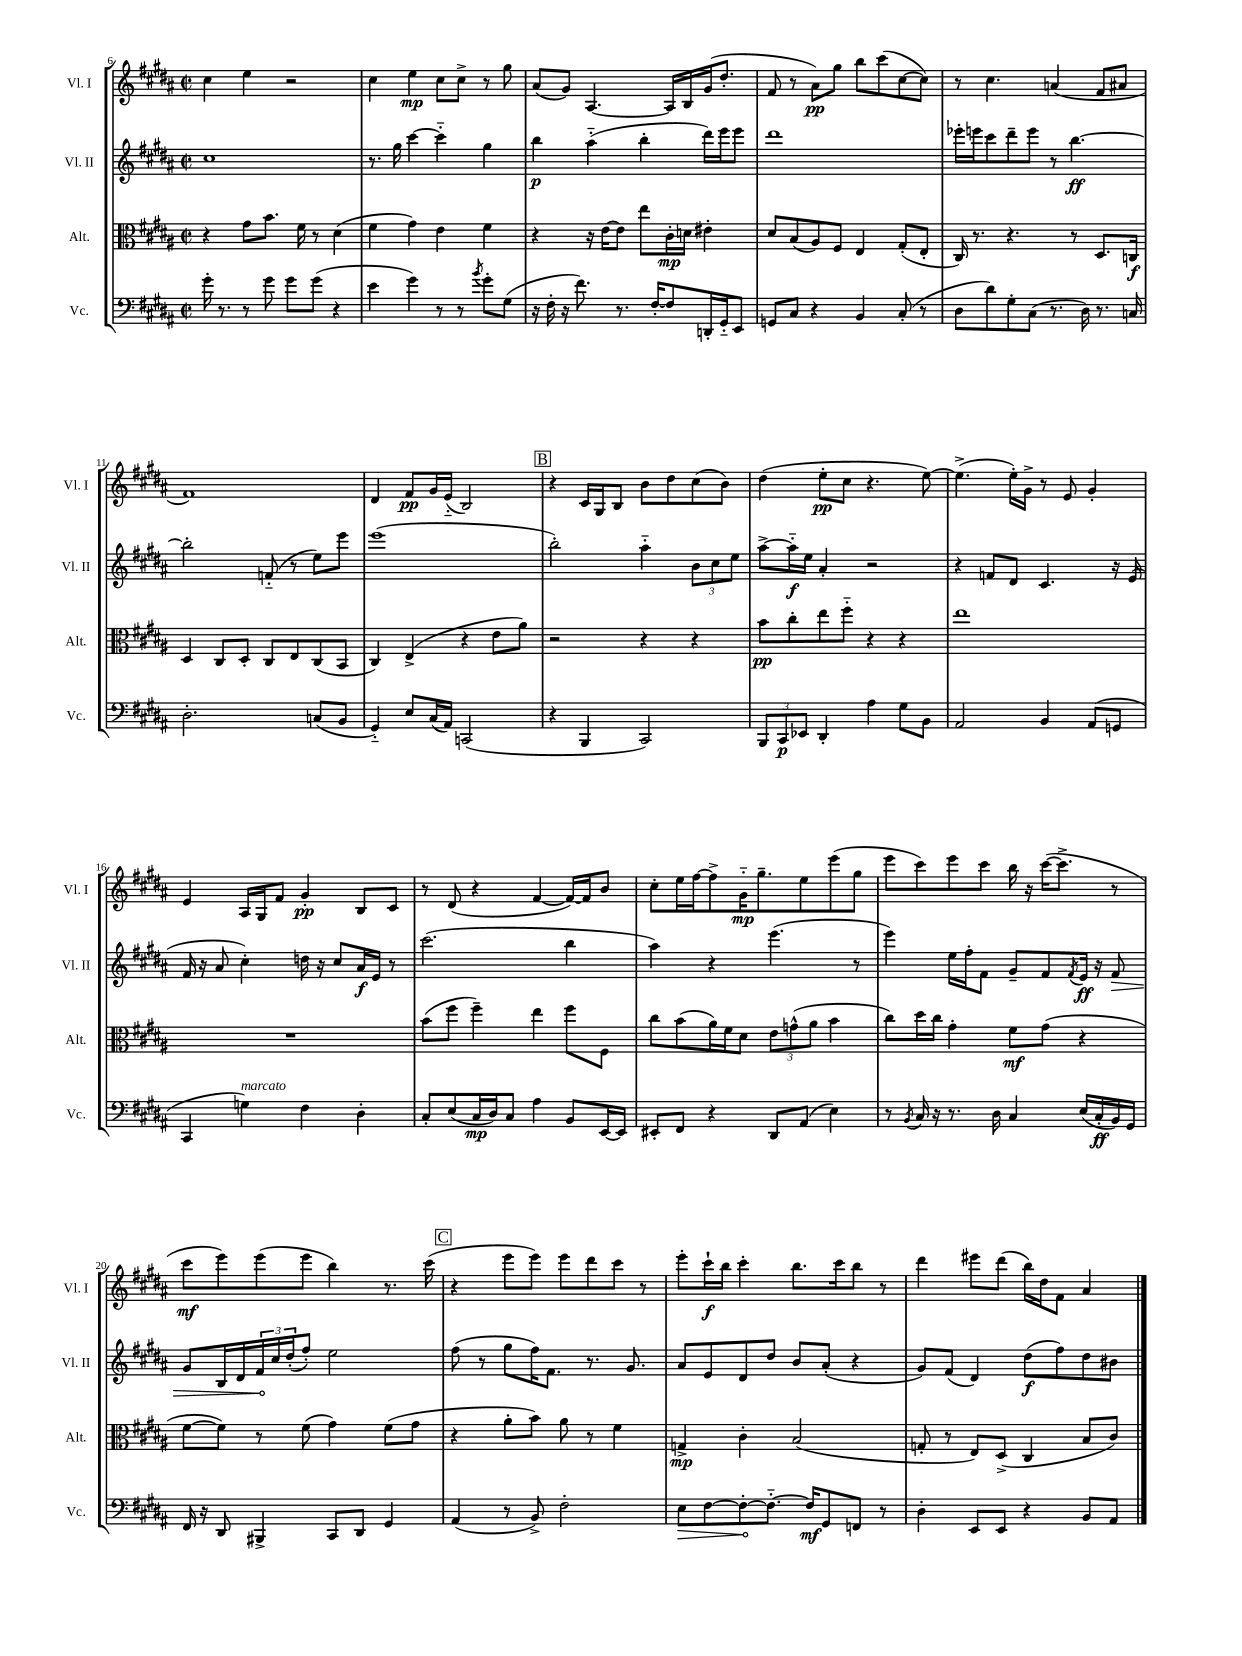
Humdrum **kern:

**kern	**kern	**kern	**kern
*staff4	*staff3	*staff2	*staff1
*clefF4	*clefC3	*clefG2	*clefG2
*k[f#c#g#d#a#]	*k[f#c#g#d#a#]	*k[f#c#g#d#a#]	*k[f#c#g#d#a#]
*M2/2	*M2/2	*M2/2	*M2/2
*met(c|)	*met(c|)	*met(c|)	*met(c|)
16g#'\	4r	1cc#	4cc#\
8.r	.	.	.
8r	8g#\L	.	4ee\
8g#\	8.b\J	.	.
8g#\L	.	.	2r
.	16f#\	.	.
(8g#\J	8r	.	.
4r	(4d#\	.	.
=	=	=	=
4e\	4f#\	8.r	4cc#\
.	.	16gg#\	.
4g#\)	4g#\)	[4ccc#\	4ee\
8r	4e\	4ccc#'~\]	8cc#\L
8r	.	.	8cc#^\J
8qb/	.	.	.
8g#'\L	4f#\	4gg#\	8r
(8G#\J	.	.	8gg#\
=	=	=	=
16r	4r	4bb\	(8a#/L
16F#'\	.	.	.
16r	.	.	8g#/J)
8.f#\)	.	.	.
.	16r	(4aa#'~\	[4.A#/
.	[16e\LK	.	.
8.r	8e\]J	.	.
.	8ee\L	4bb'\	.
[16F#'/LK	.	.	.
8F#/]	16c#'\L	.	16A#/]LL
.	16d\JJ	.	16B/
16DD'/L	4e#'\	16ddd#\LL)	(16g#/J
16GG#'~/J	.	16eee\J	8.dd#'/J
8EE/J	.	8eee\J	.
=	=	=	=
8GG/L	8d#/L	1ddd#	8f#/
8C#/J	(8B/	.	8r
4r	8A#/)	.	8a#\L)
.	8F#/J	.	8gg#\J
4BB/	4E/	.	8bb\L
.	.	.	(8ccc#\
(8C#'/	(8G#'/L	.	[8cc#\
8r	8E'/J	.	8cc#\]J)
=	=	=	=
8D#\L	16C#/)	16eee-'\LL	8r
.	8.r	16eee\J	.
8d#\)	.	8ccc#\	4.cc#\
8G#'\	4.r	8ddd#~\	.
(8C#\J	.	8eee\J	.
8.r	.	8r	(4a/
.	8r	[4.bb\	.
16D#\)	.	.	.
8.r	8.D#/L	.	8f#/L
.	.	.	8a#/J
16C/	16C/Jk	.	.
=	=	=	=
2.D#'\	4D#/	2bb'\]	1f#)
.	8C#/L	.	.
.	8D#'/J	.	.
.	8C#/L	(8f'~/	.
.	8E/	8r	.
(8C/L	(8C#/	8ee\L)	.
8BB/J	8BB/J	8eee\J	.
=	=	=	=
4GG#'~/)	4C#/)	(1eee	4d#/
8E/L	(4E^/	.	8f#/L
(16C#/L	.	.	16g#/L
16AA#/JJ)	.	.	(16e'~/JJ
(2CC/	4r	.	2B/)
.	8e\L	.	.
.	8a#\J)	.	.
=	=	=	=
4r	2r	2bb'\)	4r
4BBB/	.	.	16c#/LL
.	.	.	16G#/J
.	.	.	8B/J
2CC#/)	4r	4aa#'~\	8b\L
.	.	.	8dd#\
.	4r	12b\L	(8cc#\
.	.	12cc#\	.
.	.	.	8b\J)
.	.	12ee\J	.
=	=	=	=
12BBB/L	8b\L	[8aa#^\L	(4dd#\
12CC#/	.	.	.
.	8cc#'\	16aa#'~\]L	.
12EE-/J	.	.	.
.	.	16ee\JJ	.
4DD#'/	8ee\	4a#'/	8ee'\L
.	8ff#'~\J	.	8cc#\J
4A#\	4r	2r	4.r
8G#\L	4r	.	.
8BB\J	.	.	[8ee\)
=	=	=	=
2AA#/	1ee	4r	(4.ee^\]
.	.	8f/L	.
.	.	8d#/J	16ee'\LL)
.	.	.	16g#^\JJ
4BB/	.	4.c#/	8r
.	.	.	8e/
(8AA#/L	.	.	4g#'/
8GG/J	.	16r	.
.	.	(16e/	.
=	=	=	=
4CC#/	1r	16f#/	4e/
.	.	16r	.
.	.	8a#/	.
4G\)	.	4cc#'\)	16A#/LL
.	.	.	16G#/J
.	.	.	8f#/J
4F#\	.	16dd\	4g#'/
.	.	16r	.
.	.	8cc#/L	.
4D#'\	.	16a#/L	8B/L
.	.	16e/JJ	.
.	.	8r	8c#/J
=	=	=	=
8C#'/L	(8b\L	(2.ccc#\	8r
(8E/	8ff#\J	.	(8d#/
16C#/L	4ff#~\)	.	4r
16D#/J)	.	.	.
8C#/J	.	.	.
4A#\	4ee\	.	[4f#/
8BB/L	8ff#\L	4bb\	16f#/_LL)
.	.	.	16f#/]J
[16EE/L	8F#\J	.	8b/J
16EE/]JJ	.	.	.
=	=	=	=
8EE#'/L	8cc#\L	4aa#\)	8cc#'\L
8FF#/J	(8b\	.	16ee\L
.	.	.	[16ff#\J
4r	16a#\L)	4r	8ff#^\]
.	16f#\J	.	.
.	8d#\J	.	16g#'~\K
.	.	.	8.gg#~\
8DD#/L	12e\L	(4.eee\	.
.	(12g^^\	.	.
(8AA#/J	.	.	8ee\
.	12a#\J	.	.
4E\)	4b\	.	(8eee\
.	.	8r	8gg#\J
=	=	=	=
8r	8cc#\L)	4eee\)	8eee\L
8qBB/	.	.	.
16C#/	16dd#\L	.	8ccc#\)
16r	16cc#\JJ	.	.
8.r	4g#'\	16ee\LL	8eee\
.	.	16ff#'\J	.
.	.	8f#\J	8ccc#\J
16D#\	.	.	.
4C#/	8f#\L	8g#~/L	16bb\
.	.	.	16r
.	(8g#\J	8f#/	([16ccc#\LK
.	.	.	8.ccc#^\]J
.	.	8qf#/	.
(16E/LL	4r	16e/Jk	.
16C#'/	.	16r	.
16BB/)	.	8f#/	8r
16GG#/JJ	.	.	.
=	=	=	=
16FF#/	[8f#\L	8g#/L	8ccc#\L
16r	.	.	.
8DD#/	8f#\]J)	16B/L	8eee\)
.	.	16d#/	.
4BBB#^/	8r	24f#/	(8eee\
.	.	24cc#/	.
.	.	(24dd#'/J	.
.	(8f#\	8ff#'/J)	8eee\J
8CC#/L	4g#\)	2ee\	4bb\)
8DD#/J	.	.	.
4GG#/	(8f#\L	.	8.r
.	8g#\J	.	.
.	.	.	(16ccc#\
=	=	=	=
(4AA#/	4r	(8ff#\	4r
.	.	8r	.
8r	8a#'\L	8gg#\L	8eee\L
8BB^/)	8b\J)	16ff#\K)	8eee\J)
.	.	8.f#\J	.
2F#'\	8a#\	.	8eee\L
.	8r	8.r	8ddd#\
.	4f#\	.	8ccc#\J
.	.	8.g#/	.
.	.	.	8r
=	=	=	=
8E\L	4G^/	8a#/L	8eee'\L
[8F#\	.	8e/	16ccc#`\L
.	.	.	16bb\JJ
8F#'\_	4c#'\	8d#/	4ccc#'\
8.F#'~\_J	.	8dd#/J	.
.	(2B/	8b/L	8.bb\L
16F#/]LK	.	.	.
8GG#/	.	(8a#'/J	.
.	.	.	16ccc#\k
8FF/J	.	4r	8bb\J
8r	.	.	8r
=	=	=	=
4D#'\	8G'/	8g#/L)	4ddd#\
.	8r	(8f#/J	.
8EE/L	8E/L)	4d#/)	8eee#\L
8EE/J	(8D#^/J	.	(8ddd#\J
4r	4C#/	(8dd#\L	16bb\LL)
.	.	.	16dd#\J
.	.	8ff#\)	8f#\J
8BB/L	8B/L	8dd#\	4a#/
8AA#/J	8c#/J)	8b#\J	.
==	==	==	==
*-	*-	*-	*-
